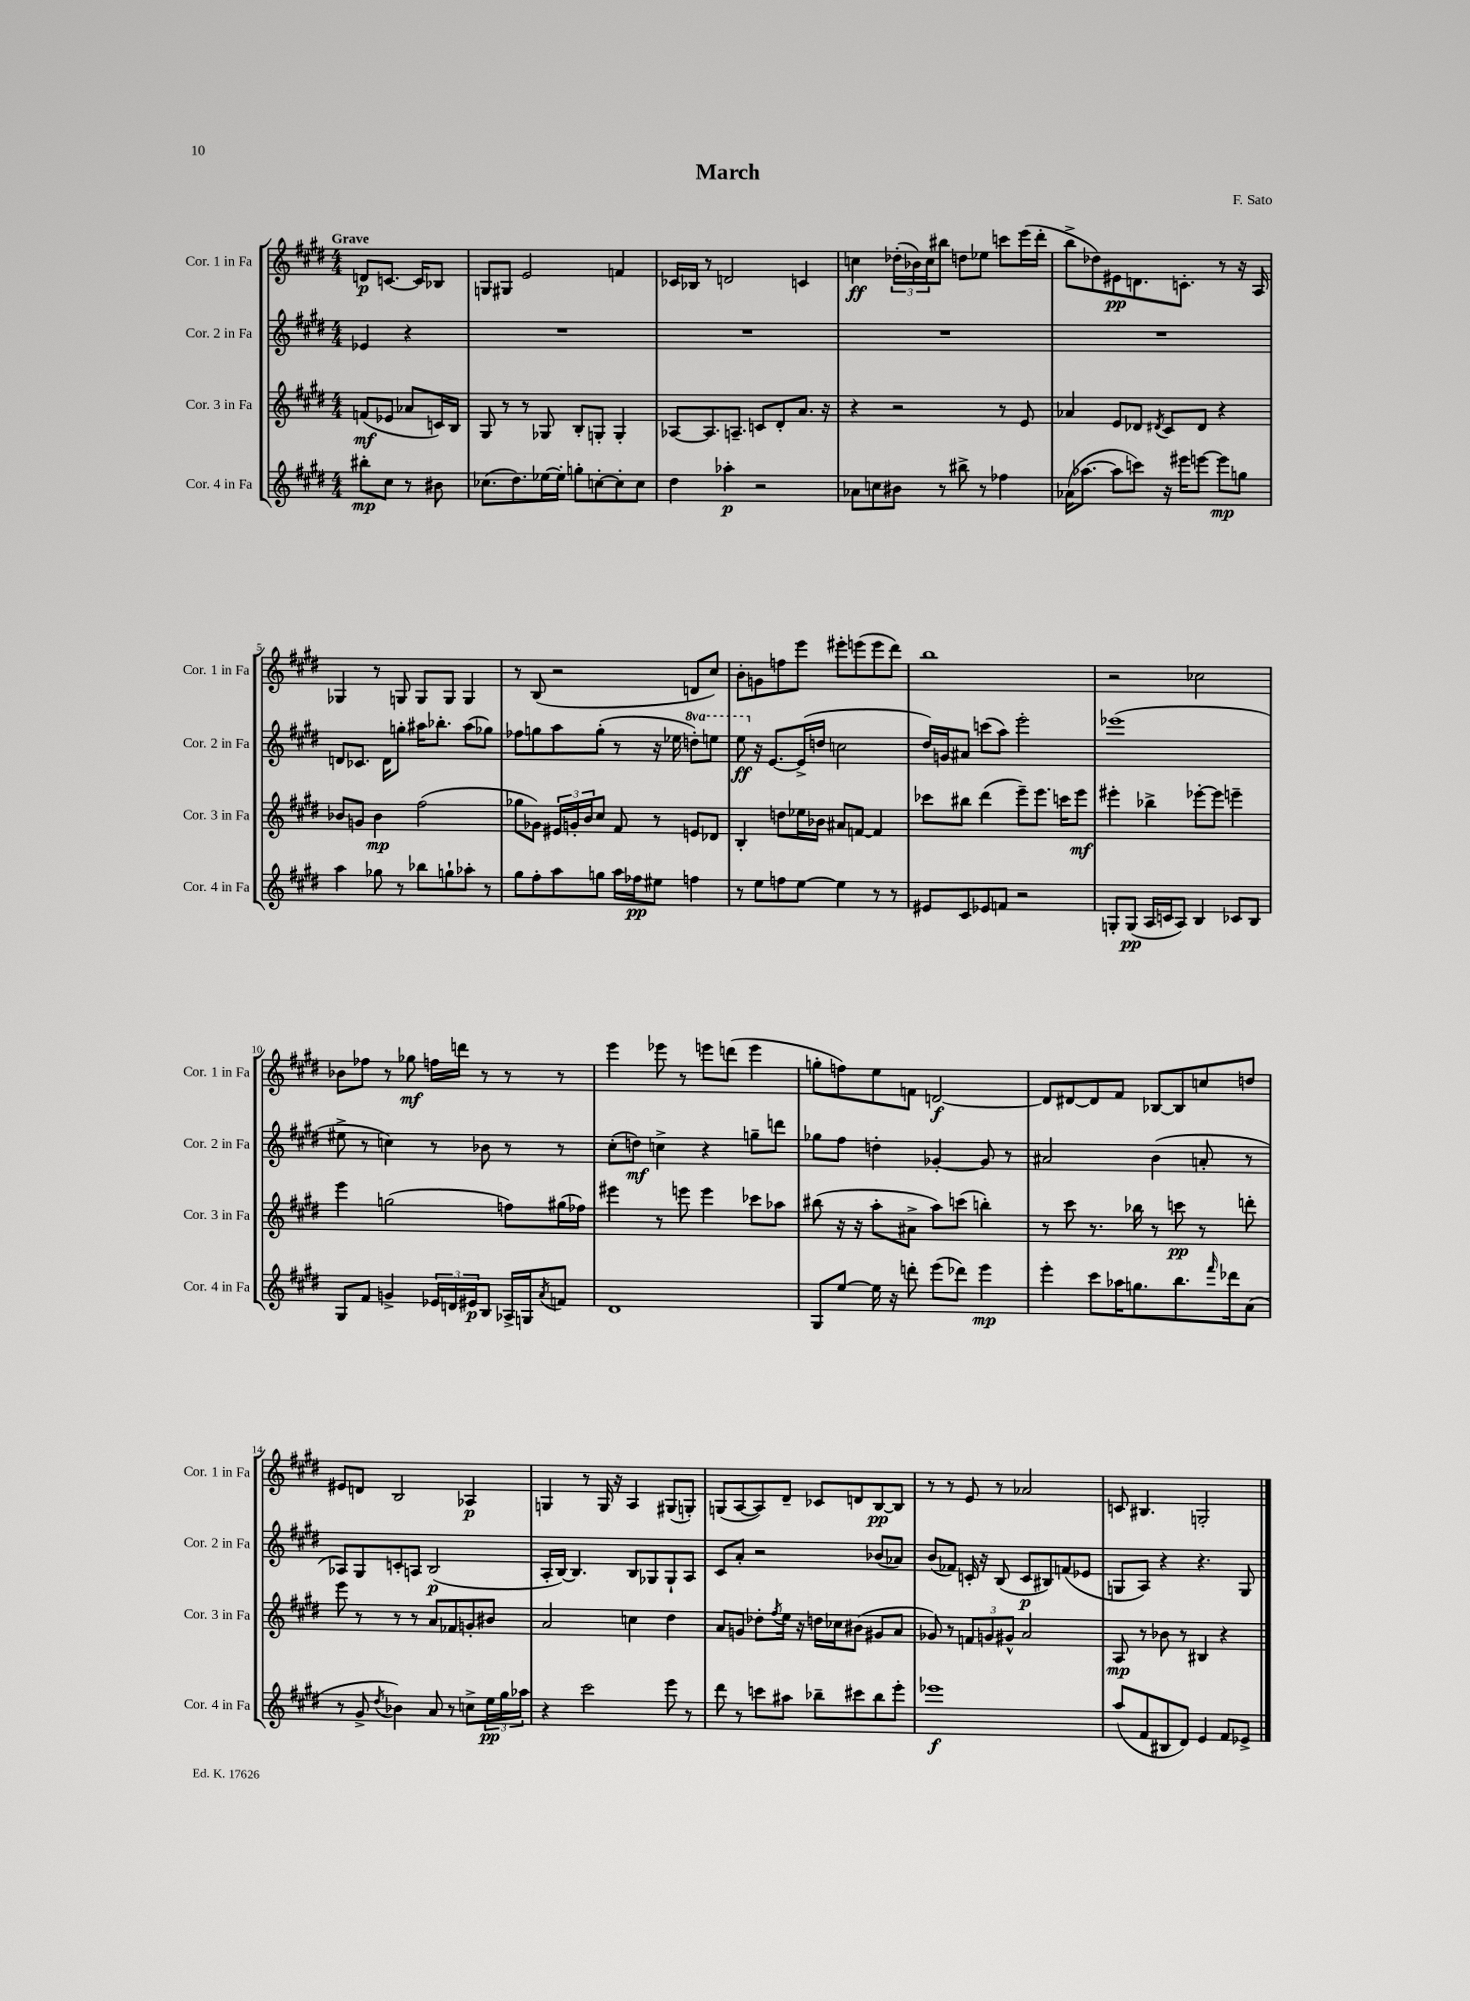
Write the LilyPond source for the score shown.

\header { title = "March" composer = "F. Sato" }
<<
\new StaffGroup <<
\new Staff = "s0" \with { instrumentName = "Cor. 1 in Fa" shortInstrumentName = "Cor. 1 in Fa" } {
    \clef treble \key e \major \numericTimeSignature \time 4/4 \partial 2 \tempo "Grave"
    d'8\p c'8.~ c'16 bes8 |
    g8 gis8 e'2 f'4 |
    ces'16 bes16 r8 d'2 c'4 |
    c''4\ff \tuplet 3/2 { des''16-.( bes'16) c''16 } bis''8 d''8 ees''8 c'''8 e'''16( dis'''16-. |
    b''8-> des''8) eis'8\pp d'8. c'8.-. r8 r16 a16 |
    ges4 r8 g8 g8 g8 g4 |
    r8 b8( r2 d'8 cis''8) |
    b'8-. g'8 f''8 e'''8 eis'''8-. e'''8( e'''8 dis'''8) |
    b''1 |
    r2 ces''2 |
    bes'8 fes''8 r8 ges''8\mf f''16 d'''16 r8 r8 r8 |
    e'''4 ees'''8 r8 e'''8 d'''8( e'''4 |
    g''8-. f''8) e''8 f'8 d'2~\f |
    d'8 dis'8~ dis'8 fis'8 bes8~ bes8 c''8 d''8 |
    eis'8 d'8 b2 aes4\p |
    g4 r8 g16 r16 a4 gis8( g8-.) |
    g8( a8~ a8) dis'8-- ces'8 d'8 b8~\pp b8 |
    r8 r8 e'8 r8 aes'2 |
    c'8 bis4. g2-. \bar "|." |
}
\new Staff = "s1" \with { instrumentName = "Cor. 2 in Fa" shortInstrumentName = "Cor. 2 in Fa" } {
    \clef treble \key e \major \numericTimeSignature \time 4/4 \set Staff.ottavationMarkups = #ottavation-simple-ordinals \partial 2
    ees'4 r4 |
    R1 |
    R1 |
    R1 |
    R1 |
    d'8 ces'8. d'16 g''8-. ais''16 bes''8.-. ais''8( ges''8) |
    fes''8 g''8 a''8 g''8-.( r8 r16 ees''16 \ottava #1 d'''8-.) e'''!8 |
    e'''8\ff \ottava #0 r16 e'8.~ e'16->( d''16 c''2 |
    dis''16) g'16 ais'8 c'''8( a''8) e'''2-. |
    ees'''1( |
    eis''8-> r8 c''4) r8 bes'8 r8 r8 |
    cis''8-.( d''8\mf) c''4-> r4 g''8-- d'''8 |
    ges''8 fis''8 d''4-. ges'4~-. ges'8 r8 |
    ais'2 b'4( a'8-. r8 |
    aes8) gis8 c'8-. a8 b2\p( |
    a16-. b16~) b4. b8 ges8 ges8-! a8 |
    cis'8 a'8-. r2 bes'8( aes'8) |
    b'8( fes'8) c'16-. r16 b8( c'8\p bis8) f'8( ees'8 |
    g8 a8) r4 r4. g8 \bar "|." |
}
\new Staff = "s2" \with { instrumentName = "Cor. 3 in Fa" shortInstrumentName = "Cor. 3 in Fa" } {
    \clef treble \key e \major \numericTimeSignature \time 4/4 \partial 2
    f'8\mf( ees'8 aes'8 c'16) b16 |
    gis8 r8 r8 ges8 b8-. g8-. g4-. |
    aes8~ aes8. a8.-- c'8 dis'8-. a'8. r16 |
    r4 r2 r8 e'8 |
    aes'4 e'8 des'8 \acciaccatura { dis'8 } cis'8 dis'8 r4 |
    bes'8 g'8 bes'4\mp fis''2( |
    ges''8 ges'8) \tuplet 3/2 { eis'16 g'16-. b'16 } cis''8 fis'8 r8 e'8 des'8 |
    b4-. d''8 ees''16 bes'16 ais'8 f'8~ f'4 |
    ces'''8 bis''8 dis'''4( e'''8--) e'''8. c'''16 e'''8\mf |
    eis'''4-. bes''4-> ees'''8~-. ees'''8 e'''4-- |
    e'''4 g''2( f''8) gis''16( fes''16) |
    eis'''4 r8 e'''8 e'''4 ces'''8 aes''8 |
    bis''8( r16 r16 a''8-. ais'8-> a''8) c'''8( b''4-.) |
    r8 cis'''8 r8. bes''16 r8 c'''8\pp r8 d'''8-. |
    e'''8 r8 r8 r8 a'8 fes'8 g'8-. bis'8 |
    a'2 c''4 dis''4 |
    a'8 g'8 des''8-. \acciaccatura { fis''8 } e''16 r16 d''16 ces''16 bis'8( gis'8 a'8 |
    ges'8) r8 \tuplet 3/2 { f'8 g'8 gis'8-^ } a'2 |
    a8\mp r8 bes'8 r8 bis4 r4 \bar "|." |
}
\new Staff = "s3" \with { instrumentName = "Cor. 4 in Fa" shortInstrumentName = "Cor. 4 in Fa" } {
    \clef treble \key e \major \numericTimeSignature \time 4/4 \partial 2
    bis''8-.\mp cis''8 r8 bis'8 |
    ces''8.( dis''8.) ees''16~ ees''16-. g''8-. c''8~-. c''8-. c''8 |
    dis''4 aes''4-.\p r2 |
    aes'8 c''8 bis'8 r8 bis''8-> r8 fes''4 |
    aes'16( aes''8.~ aes''8 c'''8) r16 eis'''16 e'''8~ e'''8\mp g''8 |
    a''4 ges''8 r8 bes''8 g''8-! aes''8-. r8 |
    gis''8 fis''8-. a''8 g''8 a''16 fes''16\pp eis''8 f''4 |
    r8 e''8 f''8 e''8~ e''4 r8 r8 |
    eis'8 cis'8 ees'8 f'8 r2 |
    g8-. g8\pp( a16 c'16 a8) b4 ces'8 b8 |
    gis8 fis'8 g'4-> \tuplet 3/2 { ees'16 d'16 eis'16\p } b8 aes16-> g16 \acciaccatura { a'8 } f'8 |
    dis'1 |
    gis8 e''8~ e''16 r16 d'''8-. e'''8( des'''8) e'''4\mp |
    e'''4-. cis'''8 aes''16 g''8. b''8. \grace { fis'''16 } des'''16 a'8( |
    r8 gis'8-> \acciaccatura { dis''8 } bes'4) a'8 r8 c''8-> \tuplet 3/2 { e''16\pp gis''16 aes''16 } |
    r4 cis'''2 e'''8 r8 |
    dis'''8 r8 c'''8 ais''8 bes''8-- cis'''8 bes''8 e'''8-. |
    ees'''1\f |
    a''8( fis'8 bis8 dis'8) e'4 fis'8 ees'8-> \bar "|." |
}
>>
>>
